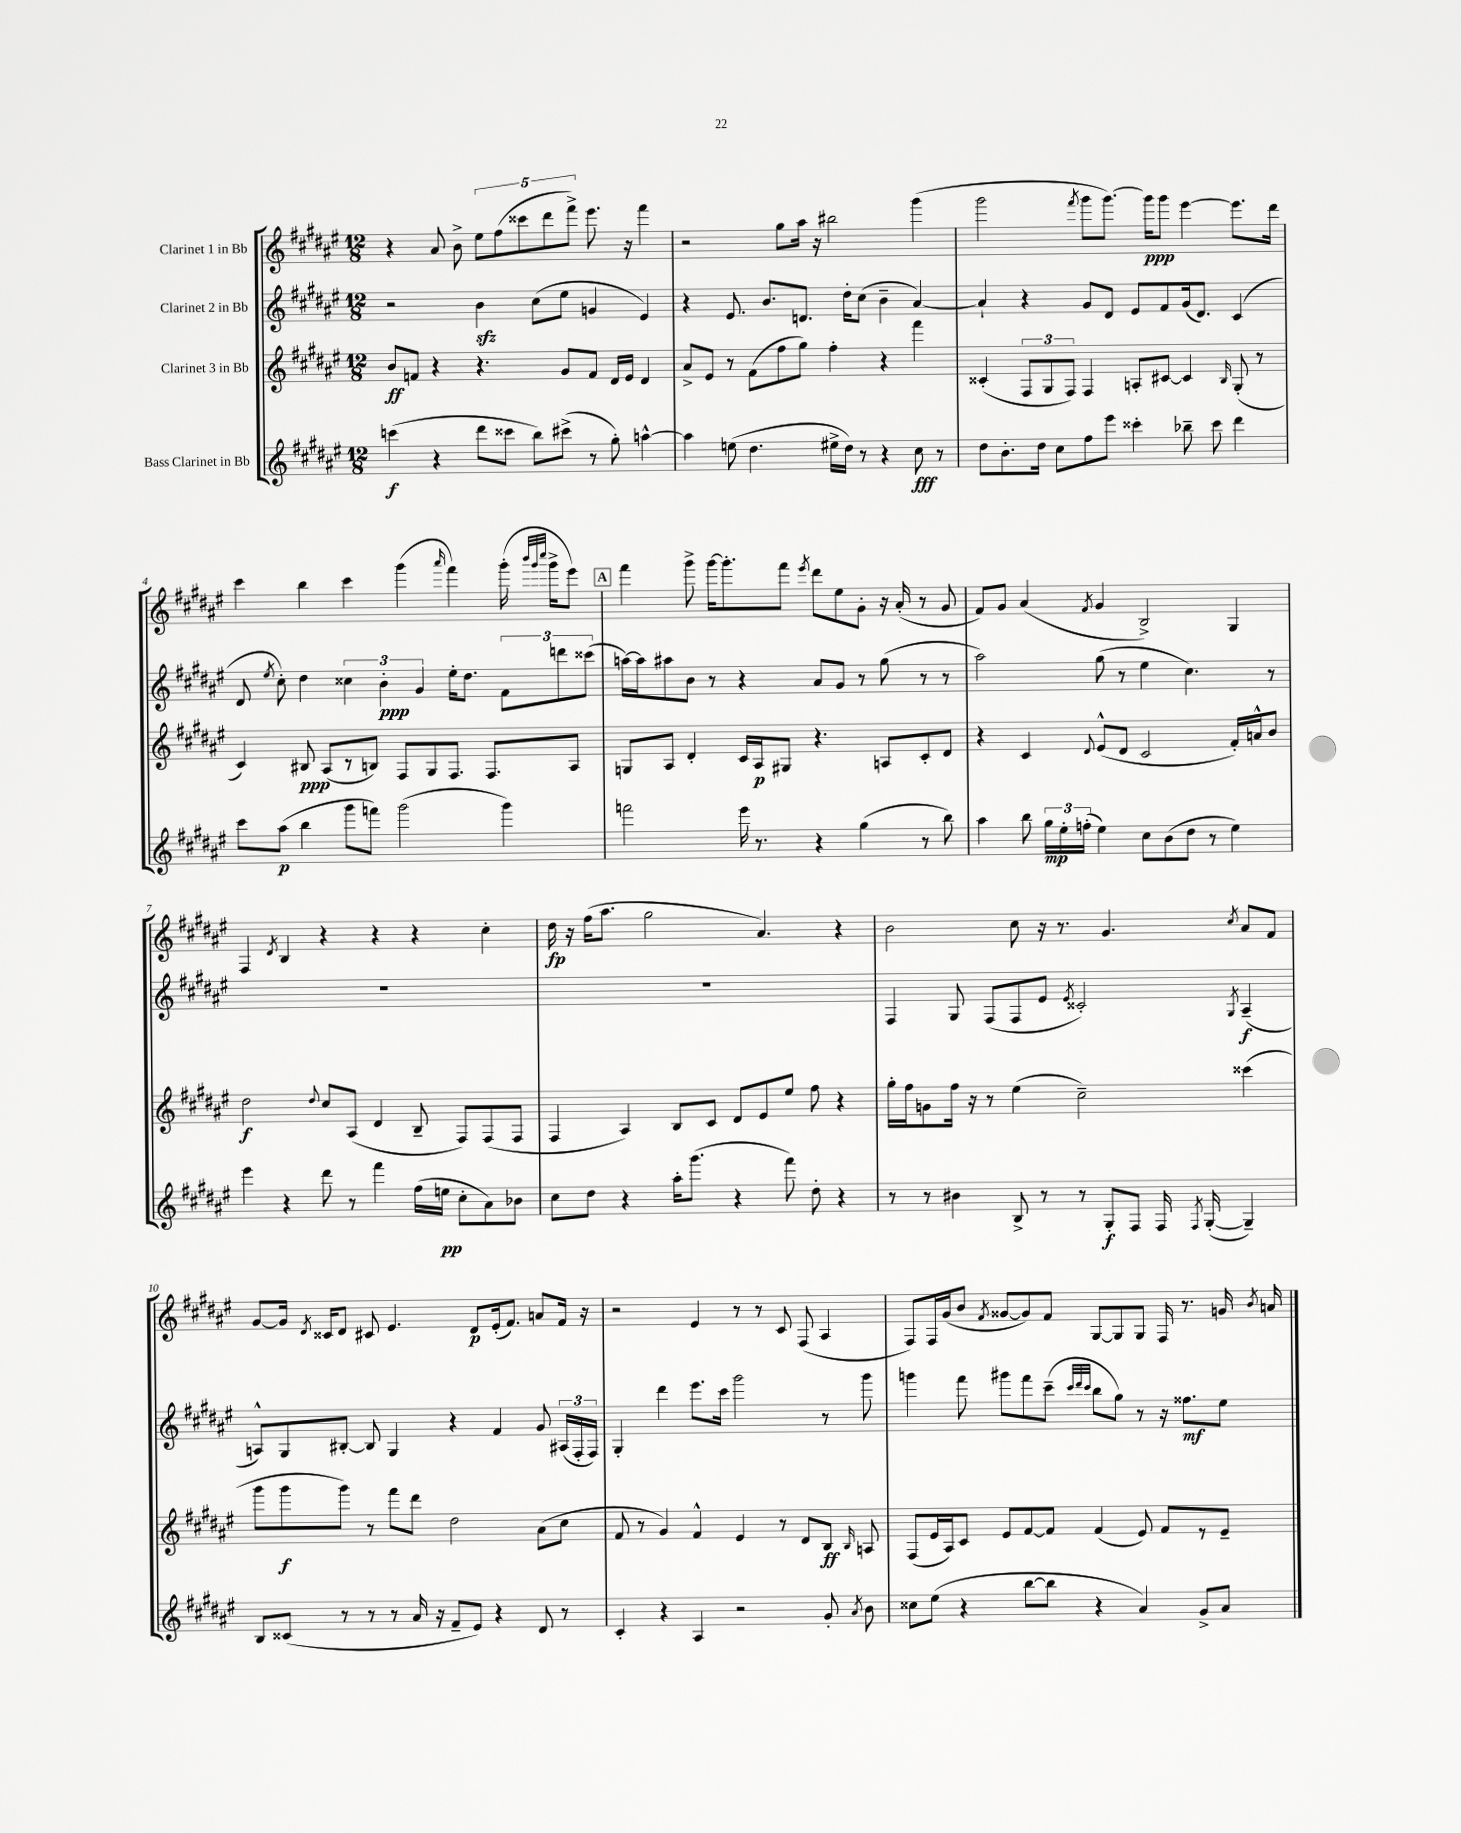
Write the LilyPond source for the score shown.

<<
\new StaffGroup <<
\new Staff = "s0" \with { instrumentName = "Clarinet 1 in Bb" } {
    \clef treble \key fis \major \numericTimeSignature \time 12/8
    \autoBeamOff r4 ais'8 b'8-> \tuplet 5/4 { eis''8[ fis''8( cisis'''8 dis'''8 fis'''8]->) } eis'''8. r16 fis'''4 |
    r2 gis''8[ ais''16] r16 bis''2 gis'''4( |
    gis'''2 \acciaccatura { fis'''8 } gis'''8[ gis'''8.]~) gis'''16[\ppp gis'''8] eis'''4~ eis'''8.[ dis'''16] |
    cis'''4 b''4 cis'''4 gis'''4( \grace { ais'''16 } fis'''4) gis'''16-.( \grace { b'''32[ gis'''32 cis''''32] } gis'''16[-> eis'''8]) |
    \mark \markup { \box "A" } fis'''4 gis'''8-> gis'''16[~ gis'''8.-. fis'''8] \acciaccatura { eis'''8 } dis'''8[ eis''8 gis'8]-. r16 ais'16-.( r8 gis'8 |
    fis'8[) gis'8] ais'4( \acciaccatura { fis'8 } gis'4 b2->) gis4 |
    fis4 \acciaccatura { dis'8 } b4 r4 r4 r4 cis''4-. |
    dis''16\fp r16 fis''16[( ais''8.] gis''2 ais'4.) r4 |
    b'2 cis''8 r16 r8. gis'4. \acciaccatura { cis''8 } ais'8[ fis'8] |
    gis'8[~ gis'16] \acciaccatura { dis'8 } cisis'16[ dis'8] cis'8 eis'4. dis'8[\p eis'16-.( fis'8.]) a'8[ fis'16] r16 |
    r2 eis'4 r8 r8 cis'8 fis8( ais4 |
    fis8[) fis16 gis'16( b'8] \acciaccatura { fis'8 } gisis'8[~ gisis'8) fis'8] gis8[~ gis8 gis8] fis16 r8. g'16 \acciaccatura { b'8 } a'16 \bar "|." |
}
\new Staff = "s1" \with { instrumentName = "Clarinet 2 in Bb" } {
    \clef treble \key fis \major \numericTimeSignature \time 12/8
    \autoBeamOff r2 b'4\sfz cis''8[( eis''8] g'4 eis'4) |
    r4 eis'8. b'8.[ d'8.] dis''16[-. cis''8]( b'4-- ais'4~) |
    ais'4-! r4 gis'8[ dis'8] eis'8[ fis'8 gis'16( dis'8.]) cis'4( |
    dis'8 \acciaccatura { eis''8 } cis''8-.) dis''4 \tuplet 3/2 { cisis''4 b'4-.\ppp gis'4 } eis''16[-. dis''8.] \tuplet 3/2 { fis'8[ d'''8 cisis'''8]( } |
    \mark \markup { \box "A" } a''16[~) a''16 ais''8 b'8] r8 r4 ais'8[ gis'8] r8 gis''8( r8 r8 |
    ais''2) gis''8( r8 eis''4 cis''4.) r8 |
    R1. |
    R1. |
    fis4 gis8 fis8[( fis8 eis'8] \acciaccatura { eis'8 } cisis'2-.) \acciaccatura { gis8 } ais4--\f( |
    a8[-^) gis8 bis8]~-. bis8 gis4 r4 fis'4 gis'8 \tuplet 3/2 { ais16[( fis16-. fis16]) } |
    gis4-. dis'''4 eis'''8.[ cis'''16] gis'''2 r8 gis'''8 |
    g'''4 fis'''8 gis'''8[ fis'''8 cis'''8]--( \grace { cis'''32[ dis'''32 cis'''32] } b''8[ gis''8]) r8 r16 fisis''8.[\mf eis''8] \bar "|." |
}
\new Staff = "s2" \with { instrumentName = "Clarinet 3 in Bb" } {
    \clef treble \key fis \major \numericTimeSignature \time 12/8
    \autoBeamOff b'8[\ff f'8] r4 r4. gis'8[ f'8] dis'16[ eis'16] dis'4 |
    ais'8[-> eis'8] r8 fis'8[( fis''8 gis''8]) fis''4-. r4 fis'''4 |
    cisis'4-.( \tuplet 3/2 { fis8[ gis8 fis8]) } fis4 a8[-. cis'8]~ cis'4 \grace { b16 } gis8-.( r8 |
    cis'4) bis8\ppp ais8[( r8 b8]) fis8[ gis8 fis8.] fis8.[ ais8] |
    \mark \markup { \box "A" } g8[ ais8] dis'4-. cis'16[ ais16\p gis8] r4. a8[ cis'8-. dis'8] |
    r4 cis'4 \appoggiatura { dis'8 } eis'8[-^( dis'8] cis'2 fis'16[-.) a'16-^ b'8] |
    dis''2\f \appoggiatura { dis''8 } cis''8[ ais8]( dis'4 b8-- fis8[) fis8( fis8] |
    fis4 ais4) b8[ cis'8] dis'8[ eis'8 eis''8] fis''8 r4 |
    gis''16[-. fis''16 g'8 fis''16] r16 r8 eis''4( cis''2--) cisis'''4( |
    gis'''8[ gis'''8\f gis'''8]) r8 fis'''8[ dis'''8] dis''2 ais'8[( cis''8] |
    fis'8 r8 gis'4) fis'4-^ eis'4 r8 dis'8[ b8]\ff \grace { b16 } a8 |
    fis8[( eis'16 ais16) cis'8] eis'8[ fis'8~ fis'8] fis'4( eis'8) fis'8[ r8 eis'8]-- \bar "|." |
}
\new Staff = "s3" \with { instrumentName = "Bass Clarinet in Bb" } {
    \clef treble \key fis \major \numericTimeSignature \time 12/8
    \autoBeamOff c'''4\f( r4 dis'''8[ cisis'''8] b''8[) cis'''8]->( r8 gis''8-.) a''4~-^ |
    a''4 e''8( dis''4. eis''16[-> dis''16]) r8 r4 cis''8\fff r8 |
    dis''8[ b'8.-. dis''16] cis''8[ fis''8 eis'''8] cisis'''4-. bes''8-- cisis'''8 dis'''4 |
    cis'''8[ ais''8]\p( b''4 gis'''8[ f'''8]) gis'''2( gis'''4) |
    \mark \markup { \box "A" } f'''2 eis'''16 r8. r4 gis''4( r8 b''8) |
    ais''4 b''8 \tuplet 3/2 { gis''16[\mp eis''16-. f''16]-.( } eis''4) cis''8[ b'8( dis''8] r8 eis''4) |
    eis'''4 r4 dis'''8 r8 fis'''4 fis''16[( e''16]\pp cis''8[-. ais'8) bes'8] |
    cis''8[ dis''8] r4 ais''16[-. gis'''8.]( r4 fis'''8) dis''8-. r4 |
    r8 r8 bis'4 b8-> r8 r8 gis8[-.\f fis8] fis16 \acciaccatura { fis8 } gis16~-.( gis4--) |
    b8[ cisis'8]( r8 r8 r8 ais'16 r16 fis'8[-- eis'8]) r4 dis'8 r8 |
    cis'4-. r4 ais4 r2 gis'8-. \acciaccatura { ais'8 } b'8 |
    cisis''8[ eis''8]( r4 b''8[~ b''8] r4 ais'4) gis'8[-> ais'8] \bar "|." |
}
>>
>>
